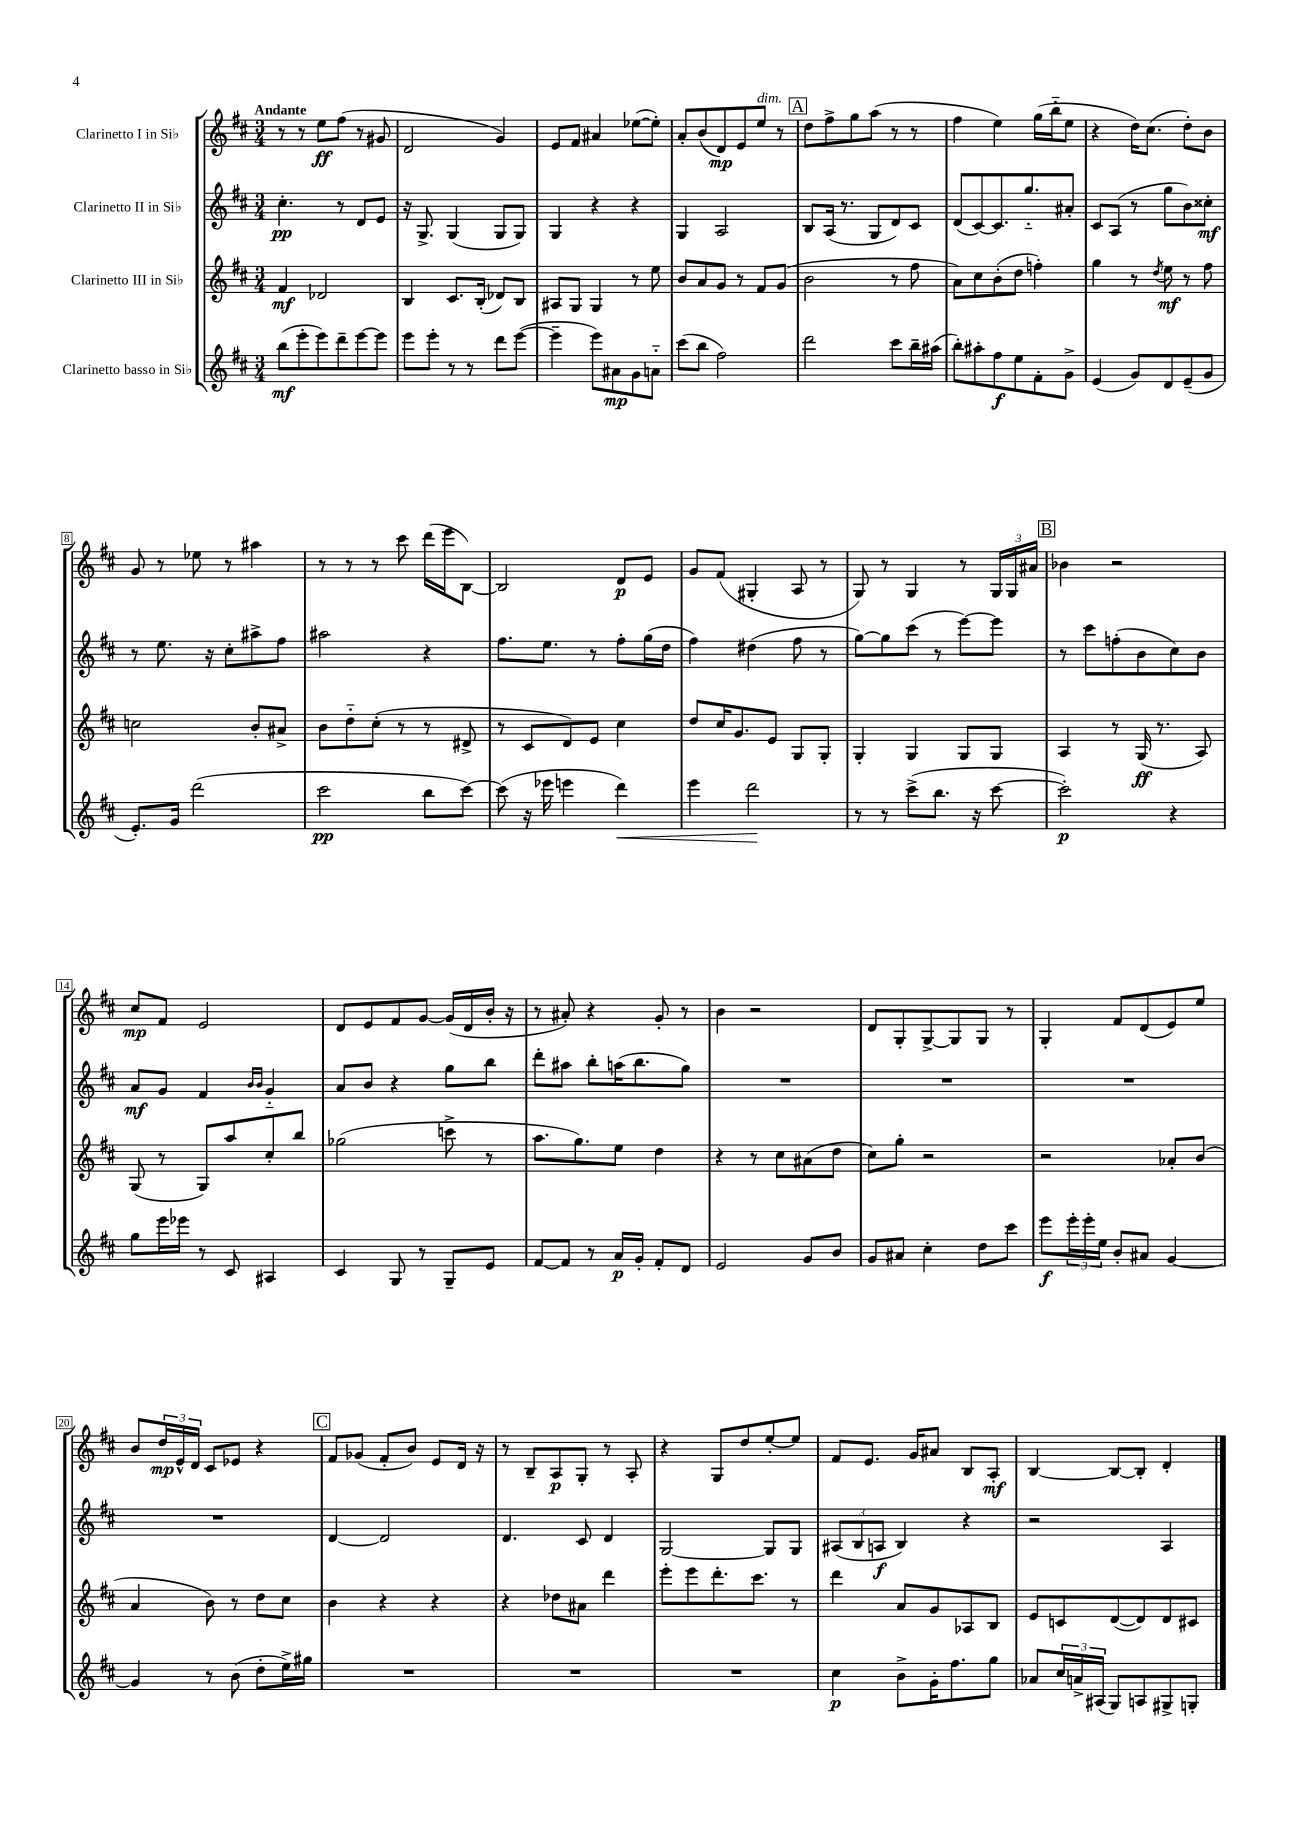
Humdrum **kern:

**kern	**dynam	**kern	**dynam	**kern	**dynam	**kern	**dynam
*part4	*part4	*part3	*part3	*part2	*part2	*part1	*part1
*staff4	*staff4	*staff3	*staff3	*staff2	*staff2	*staff1	*staff1
*I"Clarinetto basso in Si♭	*	*I"Clarinetto III in Si♭	*	*I"Clarinetto II in Si♭	*	*I"Clarinetto I in Si♭	*
*clefG2	*	*clefG2	*	*clefG2	*	*clefG2	*
*k[f#c#]	*	*k[f#c#]	*	*k[f#c#]	*	*k[f#c#]	*
*M3/4	*	*M3/4	*	*M3/4	*	*M3/4	*
=1	=1	=1	=1	=1	=1	=1	=1
!	!	!	!	!	!	!LO:TX:a:B:t=Andante	!
(8bb\L	mf	4f#/	mf	4.cc#'\	pp	8r	.
8eee'\	.	.	.	.	.	8r	.
8eee\)	.	2d-X/	.	.	.	8ee\L	ff
8ddd~\	.	.	.	8r	.	(8ff#\J	.
[8eee\	.	.	.	8d/L	.	8r	.
8eee\J]	.	.	.	8e/J	.	8g#X/	.
=2	=2	=2	=2	=2	=2	=2	=2
8eee\L	.	4B/	.	16r	.	2d/	.
.	.	.	.	8.G^/	.	.	.
8eee'\J	.	.	.	.	.	.	.
8r	.	8.c#/L	.	(4G/	.	.	.
8r	.	.	.	.	.	.	.
.	.	(16B'/Jk	.	.	.	.	.
8ddd\L	.	8d-X/L)	.	8G/L	.	4g/)	.
([8eee\J	.	8B/J	.	8G/J)	.	.	.
=3	=3	=3	=3	=3	=3	=3	=3
4eee~\]	.	8A#X/L	.	4G/	.	8e/L	.
.	.	8G/J	.	.	.	8f#/J	.
8eee\L)	.	4G/	.	4r	.	4a#X/	.
8a#X\	mp	.	.	.	.	.	.
8g\	.	8r	.	4r	.	([8ee-X\L	.
8an\J	.	8ee\	.	.	.	8ee-'\J])	.
=4	=4	=4	=4	=4	=4	=4	=4
(8ccc#\L	.	8b/L	.	4G/	.	8a'/L	.
8bb\J	.	8a/	.	.	.	(8b/	.
2ff#\)	.	8g/J	.	2A/	.	8d/)	mp
.	.	8r	.	.	.	8e/	.
!	!	!	!	!	!	!LO:TX:a:i:t=dim.	!
.	.	8f#/L	.	.	.	8ee/J	.
.	.	(8g/J	.	.	.	8r	.
!!LO:REH:place=s1:t=A
=5	=5	=5	=5	=5	=5	=5	=5
2ddd\	.	2b\	.	8B/L	.	8dd\L	.
.	.	.	.	(16A/Jk	.	8ff#^\	.
.	.	.	.	8.r	.	.	.
.	.	.	.	.	.	8gg\	.
.	.	.	.	8G/L	.	(8aa\J	.
8ccc#\L	.	8r	.	8d/)	.	8r	.
16bb~\L	.	8ff#\	.	8c#/J	.	8r	.
(16aa#X\JJ	.	.	.	.	.	.	.
=6	=6	=6	=6	=6	=6	=6	=6
8bb'\L)	.	8a\L)	.	(8d/L	.	4ff#\	.
8aa#X'\	.	8cc#\	.	[8c#/)	.	.	.
8ff#\	f	(8b'\	.	8.c#/]	.	4ee\)	.
8ee\	.	8dd\J	.	.	.	.	.
.	.	.	.	8.gg/	.	.	.
8f#'\	.	4ffn'\)	.	.	.	(16gg\LL	.
.	.	.	.	.	.	16bb\J	.
8g^\J	.	.	.	8a#X'/J	.	8ee\J	.
=7	=7	=7	=7	=7	=7	=7	=7
(4e/	.	4gg\	.	8c#/L	.	4r	.
.	.	.	.	(8A/J	.	.	.
8g/L)	.	8r	.	8r	.	16dd\KL)	.
.	.	.	.	.	.	(8.cc#\J	.
.	.	8qdd/	.	.	.	.	.
8d/	.	8ee\	mf	8gg\L	.	.	.
(8e~/	.	8r	.	8b\)	.	8dd'\L)	.
8g/J	.	8ff#\	.	8cc##X'\J	mf	8b\J	.
!!LO:LB:g=z
=8	=8	=8	=8	=8	=8	=8	=8
8.e'/L)	.	2ccn\	.	8r	.	8g/	.
.	.	.	.	8.ee\	.	8r	.
16g/Jk	.	.	.	.	.	.	.
(2ddd\	.	.	.	.	.	8ee-X\	.
.	.	.	.	16r	.	.	.
.	.	.	.	8cc#'\L	.	8r	.
.	.	8b'/L	.	8aa#X^\	.	4aa#X\	.
.	.	8a#X^/J	.	8ff#\J	.	.	.
=9	=9	=9	=9	=9	=9	=9	=9
2ccc#\	pp	8b\L	.	2aa#X\	.	8r	.
.	.	8dd\	.	.	.	8r	.
.	.	(8cc#'\J	.	.	.	8r	.
.	.	8r	.	.	.	8ccc#\	.
8bb\L	.	8r	.	4r	.	(16ddd\LL	.
.	.	.	.	.	.	16eee\J	.
[8ccc#\J)	.	8d#X^/	.	.	.	[8B\J)	.
=10	=10	=10	=10	=10	=10	=10	=10
(8ccc#\]	.	8r	.	8.ff#\L	.	2B/]	.
16r	.	8c#/L	.	.	.	.	.
16eee-X\	.	.	.	8.ee\J	.	.	.
4eeen\	.	8d/)	.	.	.	.	.
.	.	8e/J	.	8r	.	.	.
!	!LO:HP:b	!	!	!	!	!	!
4ddd\)	<	4cc#\	.	8ff#'\L	.	8d/L	p
.	.	.	.	(16gg\L	.	8e/J	.
.	.	.	.	16dd\JJ	.	.	.
=11	=11	=11	=11	=11	=11	=11	=11
4eee\	.	8dd/L	.	4ff#\)	.	8g/L	.
.	.	16cc#/K	.	.	.	(8f#/J	.
.	.	8.g/	.	.	.	.	.
2ddd\	.	.	.	(4dd#X\	.	4G#X'/	.
.	.	8e/J	.	.	.	.	.
.	.	8G/L	.	8ff#\	.	8A/	.
.	.	8G'/J	.	8r	.	8r	.
.	[	.	.	.	.	.	.
=12	=12	=12	=12	=12	=12	=12	=12
8r	.	4G'/	.	[8gg\L)	.	8G/)	.
8r	.	.	.	8gg\]	.	8r	.
(8ccc#^\L	.	4G/	.	(8ccc#\J	.	4G/	.
8.bb\J	.	.	.	8r	.	.	.
.	.	8G/L	.	[8eee\L)	.	8r	.
16r	.	.	.	.	.	.	.
[8ccc#\	.	8G/J	.	8eee\J]	.	24G/LL	.
.	.	.	.	.	.	24G/	.
.	.	.	.	.	.	24a#X/JJ	.
!!LO:REH:place=s1:t=B
=13	=13	=13	=13	=13	=13	=13	=13
2ccc#'\])	p	4A/	.	8r	.	4b-X\	.
.	.	.	.	8ccc#\L	.	.	.
.	.	8r	.	(8ffn'\	.	2r	.
.	.	(16G/	ff	8b\	.	.	.
.	.	8.r	.	.	.	.	.
4r	.	.	.	8cc#\)	.	.	.
.	.	8A/)	.	8b\J	.	.	.
!!LO:LB:g=z
=14	=14	=14	=14	=14	=14	=14	=14
8gg\L	.	(8G/	.	8a/L	mf	8cc#/L	mp
16eee\L	.	8r	.	8g/J	.	8f#/J	.
16eee-X\JJ	.	.	.	.	.	.	.
8r	.	8G/L)	.	4f#/	.	2e/	.
8c#/	.	8aa/	.	.	.	.	.
.	.	.	.	16qqb/LL	.	.	.
.	.	.	.	16qqb/JJ	.	.	.
4A#X/	.	8cc#'/	.	4g/	.	.	.
.	.	8bb/J	.	.	.	.	.
=15	=15	=15	=15	=15	=15	=15	=15
4c#/	.	(2gg-X\	.	8a/L	.	8d/L	.
.	.	.	.	8b/J	.	8e/	.
8G/	.	.	.	4r	.	8f#/	.
8r	.	.	.	.	.	[8g/J	.
8G~/L	.	8cccn^\	.	8gg\L	.	(16g/LL]	.
.	.	.	.	.	.	16d/	.
8e/J	.	8r	.	8bb\J	.	16b'/JJ	.
.	.	.	.	.	.	16r	.
=16	=16	=16	=16	=16	=16	=16	=16
[8f#/L	.	8.aa\L	.	8ddd'\L	.	8r	.
8f#/J]	.	.	.	8aa#X\J	.	8a#X'/)	.
.	.	8.gg\)	.	.	.	.	.
8r	.	.	.	8bb'\L	.	4r	.
16a/LL	p	8ee\J	.	(16aan\K	.	.	.
16g'/JJ	.	.	.	8.bb\	.	.	.
8f#'/L	.	4dd\	.	.	.	8g'/	.
8d/J	.	.	.	8gg\J)	.	8r	.
=17	=17	=17	=17	=17	=17	=17	=17
2e/	.	4r	.	2.r	.	4b\	.
.	.	8r	.	.	.	2r	.
.	.	8cc#\L	.	.	.	.	.
8g/L	.	(8a#X\	.	.	.	.	.
8b/J	.	8dd\J	.	.	.	.	.
=18	=18	=18	=18	=18	=18	=18	=18
8g/L	.	8cc#\L)	.	2.r	.	8d/L	.
8a#X/J	.	8gg'\J	.	.	.	8G'/	.
4cc#'\	.	2r	.	.	.	[8G^/	.
.	.	.	.	.	.	8G/]	.
8dd\L	.	.	.	.	.	8G/J	.
8ccc#\J	.	.	.	.	.	8r	.
=19	=19	=19	=19	=19	=19	=19	=19
8eee\L	f	2r	.	2.r	.	4G'/	.
24eee'\L	.	.	.	.	.	.	.
24eee'\	.	.	.	.	.	.	.
24ee\JJ	.	.	.	.	.	.	.
8b'/L	.	.	.	.	.	8f#/L	.
8a#X/J	.	.	.	.	.	(8d/	.
[4g/	.	8a-X'/L	.	.	.	8e/)	.
.	.	(8b/J	.	.	.	8ee/J	.
!!LO:LB:g=z
=20	=20	=20	=20	=20	=20	=20	=20
4g/]	.	4a/	.	2.r	.	8b/L	.
.	.	.	.	.	.	24dd/L	mp
.	.	.	.	.	.	24e^^/	.
.	.	.	.	.	.	24d/JJ	.
8r	.	8b\)	.	.	.	8c#/L	.
(8b\	.	8r	.	.	.	8e-X/J	.
8dd'\L	.	8dd\L	.	.	.	4r	.
16ee^\L)	.	8cc#\J	.	.	.	.	.
16gg#X\JJ	.	.	.	.	.	.	.
!!LO:REH:place=s1:t=C
=21	=21	=21	=21	=21	=21	=21	=21
2.r	.	4b\	.	[4d/	.	8f#/L	.
.	.	.	.	.	.	(8g-X/J	.
.	.	4r	.	2d/]	.	8f#'/L	.
.	.	.	.	.	.	8b/J)	.
.	.	4r	.	.	.	8e/L	.
.	.	.	.	.	.	16d/Jk	.
.	.	.	.	.	.	16r	.
=22	=22	=22	=22	=22	=22	=22	=22
2.r	.	4r	.	4.d/	.	8r	.
.	.	.	.	.	.	8B~/L	.
.	.	8dd-X\L	.	.	.	8A/	p
.	.	8a#X\J	.	8c#/	.	8G'/J	.
.	.	4ddd\	.	4d/	.	8r	.
.	.	.	.	.	.	8A'/	.
=23	=23	=23	=23	=23	=23	=23	=23
2.r	.	8eee'\L	.	[2G/	.	4r	.
.	.	8eee\	.	.	.	.	.
.	.	8.ddd'\	.	.	.	8G/L	.
.	.	.	.	.	.	8dd/	.
.	.	8.ccc#\J	.	.	.	.	.
.	.	.	.	8G/L]	.	[8ee'/	.
.	.	8r	.	8G/J	.	8ee/J]	.
=24	=24	=24	=24	=24	=24	=24	=24
4cc#\	p	4ddd\	.	(12A#X/L	.	8f#/L	.
.	.	.	.	12B/	.	.	.
.	.	.	.	.	.	8.e/J	.
.	.	.	.	12An/J	f	.	.
8b^\L	.	8a/L	.	4B/)	.	.	.
.	.	.	.	.	.	16g/KL	.
16g'\K	.	8g/	.	.	.	8a#X/J	.
8.ff#\	.	.	.	.	.	.	.
.	.	8A-X/	.	4r	.	8B/L	.
8gg\J	.	8B/J	.	.	.	8A'/J	mf
=25	=25	=25	=25	=25	=25	=25	=25
8a-X/L	.	8e/L	.	2r	.	[4B/	.
24cc#/L	.	8cn/	.	.	.	.	.
24an^/	.	.	.	.	.	.	.
(24A#X/JJ	.	.	.	.	.	.	.
8G/L)	.	([8d/	.	.	.	8B/L_	.
8An/	.	8d/])	.	.	.	8B'/J]	.
8G#X^/	.	8d/	.	4A/	.	4d'/	.
8Gn'/J	.	8c#X/J	.	.	.	.	.
==	==	==	==	==	==	==	==
*-	*-	*-	*-	*-	*-	*-	*-
